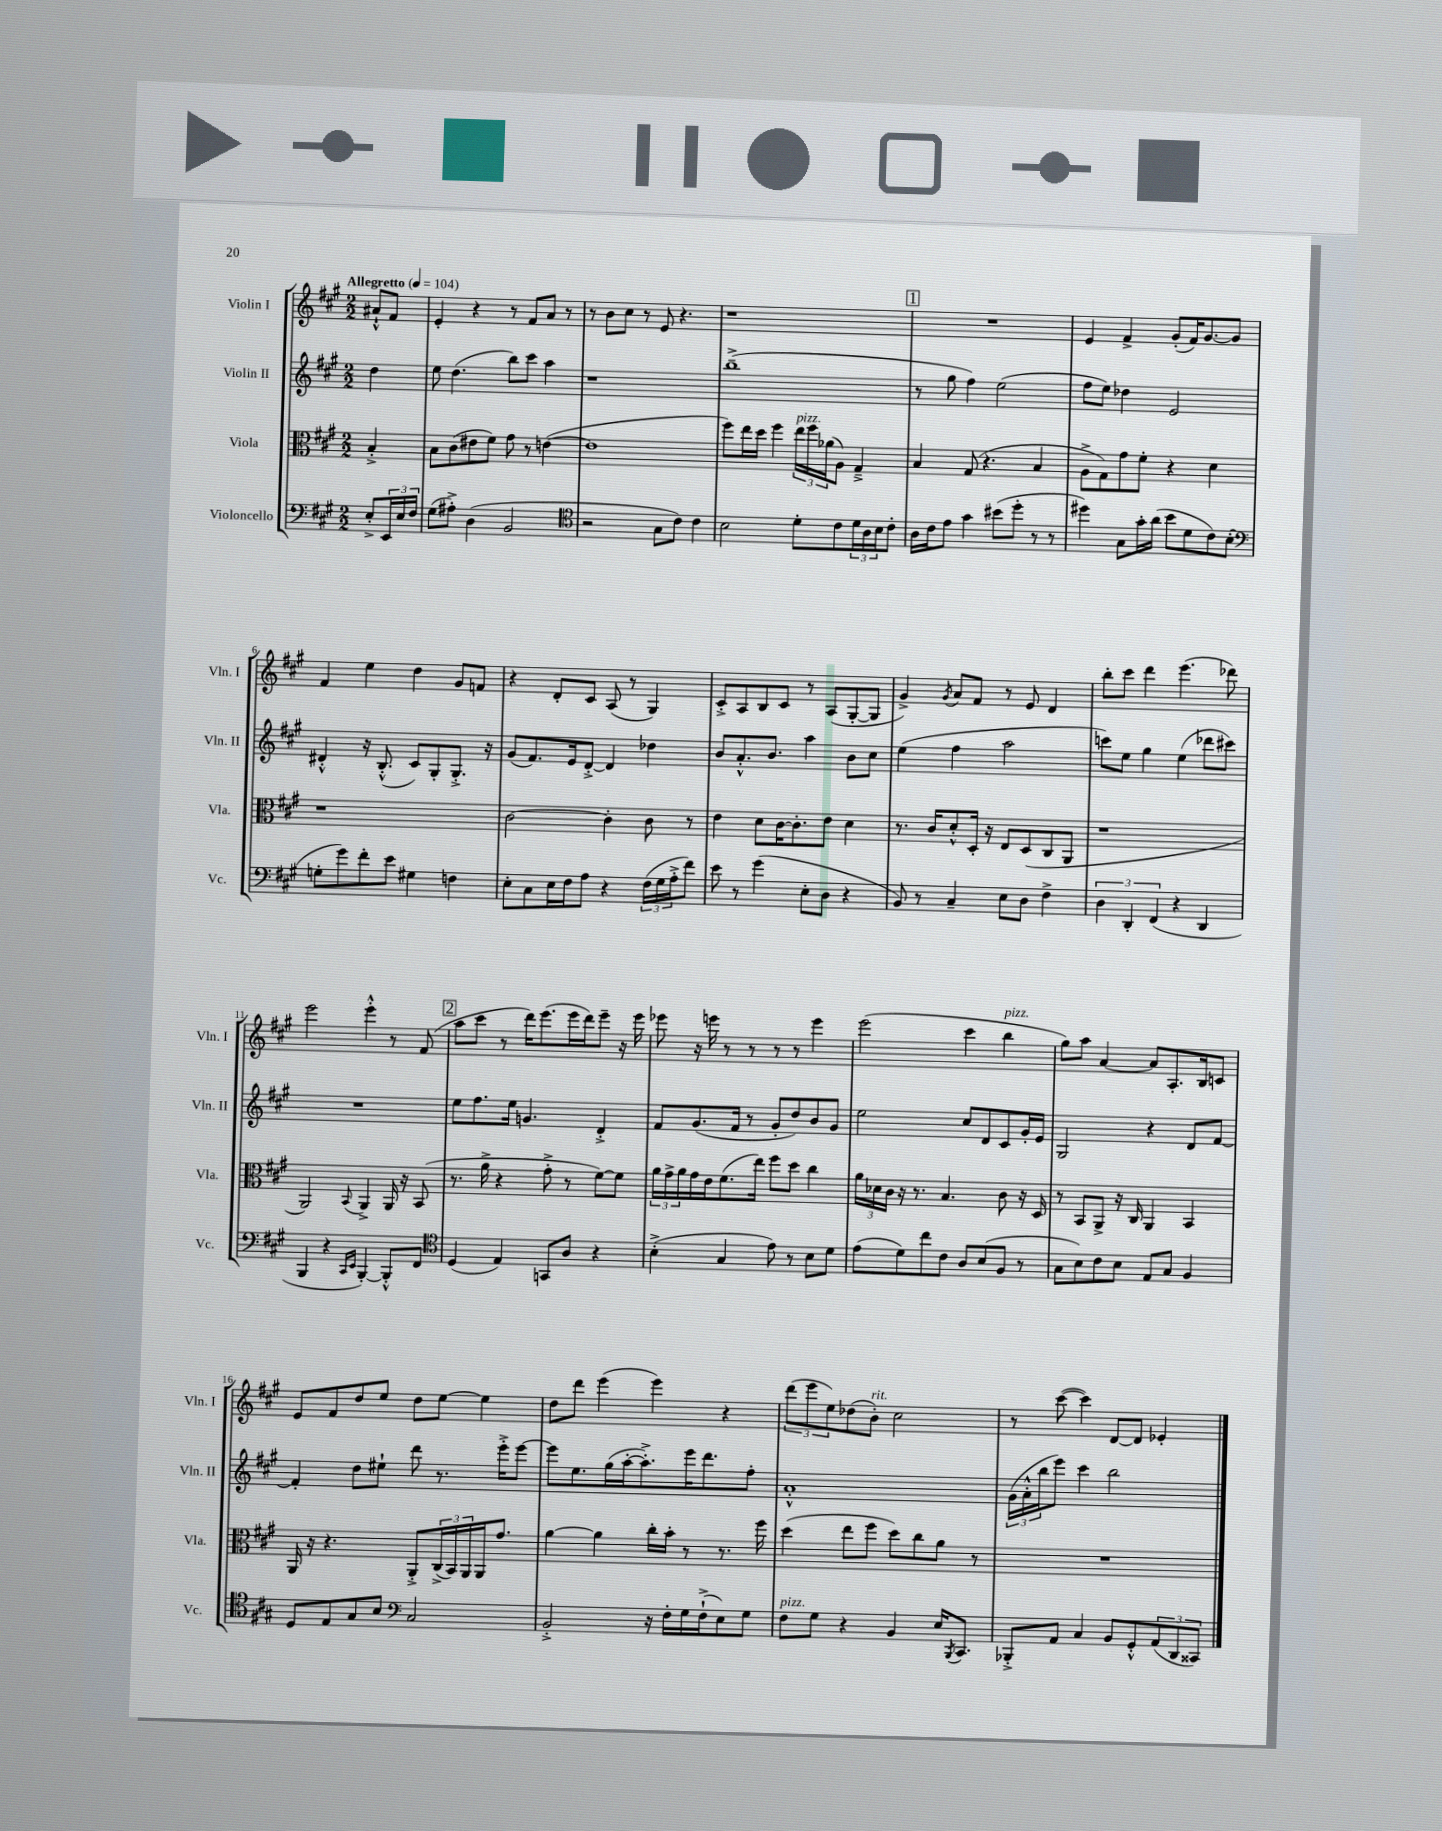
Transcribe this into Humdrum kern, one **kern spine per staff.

**kern	**kern	**kern	**kern
*staff4	*staff3	*staff2	*staff1
*clefF4	*clefC3	*clefG2	*clefG2
*k[f#c#g#]	*k[f#c#g#]	*k[f#c#g#]	*k[f#c#g#]
*M2/2	*M2/2	*M2/2	*M2/2
*MM104	*MM104	*MM104	*MM104
8E'^	4B'^	4dd	8a#`^^
24EE	.	.	8f#
24E	.	.	.
24F#	.	.	.
=	=	=	=
(8G#	8B	8ee	4e'
8A#'^)	(8c#	(4.dd	.
(4D	8e#	.	4r
.	8f#)	.	.
2BB	8g#	8bb)	8r
.	8r	8ccc#	8f#
.	([4e	4aa	8a
.	.	.	8r
=	=	=	=
*clefC4	*	*	*
2r	1e]	1r	8r
.	.	.	8b
.	.	.	8cc#
.	.	.	8r
8G#	.	.	8e
8c#)	.	.	4.r
4c#	.	.	.
=	=	=	=
2B	8ff#)	(1bb~^	1r
.	16ee	.	.
.	16dd	.	.
.	4ff#	.	.
8d'	24ee	.	.
.	24ff#	.	.
.	(24a-	.	.
8c#	8A)	.	.
24d	4G#~^	.	.
24A	.	.	.
24B	.	.	.
8c#'	.	.	.
=	=	=	=
16A	4B	8r	1r
16c#	.	.	.
8e	.	8gg#	.
4g#	(8G#	4ff#)	.
.	4.r	.	.
(8b#	.	(2ee	.
8dd'	.	.	.
8r	4B	.	.
8r	.	.	.
=	=	=	=
4dd#)	8A^	8ff#	4e
.	8G#)	8ee)	.
8G#	8g#	4dd-	4f#^
16g#'	8f#'	.	.
(16a	.	.	.
8b	4r	2e	(8g#'
8d	.	.	16f#)
.	.	.	[8.g#
8c#)	4d	.	.
(8B'	.	.	8g#]
=	=	=	=
*clefF4	*	*	*
8G'	1r	4d#'^^	4f#
8g#)	.	.	.
8f#'	.	16r	4ee
.	.	(8.B'^^	.
8e	.	.	.
4G#	.	8c#)	4dd
.	.	8G#'	.
4F	.	8.G#'^	8g#
.	.	.	8f
.	.	16r	.
=	=	=	=
8E'	[2c#	(8g#	4r
8C#	.	8.f#)	.
16E	.	.	8d'
16F#	.	16e	.
8A	.	[8d'^	8c#
4r	4c#']	4d]	(8A
.	.	.	8r
(24F#	8c#	4dd-	4G#)
24G#	.	.	.
24A'^	.	.	.
8f#)	8r	.	.
=	=	=	=
8e	4e	8b	8c#'^
8r	.	8.a'^^	8A
(4g#	8d	.	8B
.	.	8.b	.
.	[16c#	.	8c#
.	8.c#']	.	.
8E'	.	4aa	8r
8D	8e	.	(8A
4r	4d	8b	[8G#'
.	.	8cc#	8G#]
=	=	=	=
8BB)	8.r	(4ee	4g#^)
8r	.	.	.
.	16c#	.	.
.	.	.	8qg#
4C#~	8d'^^	4ff#	8a
.	16D'	.	8f#
.	16r	.	.
8E	8E	2aa	8r
8D	(8D	.	8e
4F#^	8C#	.	4d
.	8AA	.	.
=	=	=	=
6D	1r	8ccc)	8bb'
.	.	8ee	8ccc#
6DD'	.	.	.
.	.	4gg#	4ddd
(6FF#	.	.	.
4r	.	(4ee	(4.eee
4DD	.	8ddd-	.
.	.	8ccc#)	8ddd-)
=	=	=	=
4BBB	2AA)	1r	2eee
4r	.	.	.
16qqCC#	.	.	.
16qqEE	8qqBB	.	.
[4BBB')	4AA^	.	4eee'^^
8BBB'^^]	16AA	.	8r
.	16r	.	.
8FF#	(8BB	.	(8f#
=	=	=	=
*clefC4	*	*	*
(4D	8.r	8ee	8aa
.	.	8.ff#	8ccc#
.	16a^	.	.
4E)	4r	.	8r
.	.	16ee	.
.	.	4.g	16ddd)
.	.	.	(8.eee
8GG	8g#'^	.	.
8A	8r	.	16eee
.	.	.	16ddd)
4r	[8f#)	4d'^	8eee~
.	8f#]	.	16r
.	.	.	16eee
=	=	=	=
(4B'^	24a	8f#	8eee-
.	24g#^	.	.
.	24a	.	.
.	16g#	(8.g#	16r
.	16e	.	16eee
4G#	(8.f#	.	8r
.	.	16f#	.
.	.	8r	8r
.	16ee)	.	.
8e)	8ff#	8g#'	8r
8r	8dd	8dd)	8r
8B	4cc#	8b	4eee
8d	.	8g#	.
=	=	=	=
(8e	24a	2ee	(2eee
.	24d-	.	.
.	24c#	.	.
8d)	16r	.	.
.	8.r	.	.
8cc#	.	.	.
8c#	4.B	.	.
8A	.	8cc#	4ccc#
(8B	.	8d	.
8F#	8c#	8c#	4bb
8r	16r	16g#'	.
.	16D	16e	.
=	=	=	=
8G#	8r	2G#	8gg#)
8B)	8BB	.	8aa
8c#	8AA^	.	[4a
8B	16r	.	.
.	16C#	.	.
8E	4AA	4r	8a]
8G#	.	.	8.A'
4F#	4BB	8d	.
.	.	.	16B
.	.	[8f#	8c
=	=	=	=
8D	16AA	4f#']	8e
.	16r	.	.
8E	4.r	.	8f#
8G#	.	8dd	8dd
8B	.	8ee#`	8ee
*clefF4	*	*	*
2C#	8AA'^	8ddd	8dd
.	(24C#^	8.r	[8ee
.	24BB)	.	.
.	24AA	.	.
.	16AA	.	4ee]
.	8.g#	16eee'^	.
.	.	[8eee	.
=	=	=	=
2BB'^	[4a	8eee]	8dd
.	.	8.ee	8ddd
.	4a]	.	(4eee
.	.	(16gg#	.
.	.	[16aa'	.
.	.	8.aa'^])	.
16r	16cc#'	.	4eee)
16F#'	16b'	.	.
16G#	8r	16eee	.
(16F#`^	.	8.ddd	.
8E)	8.r	.	4r
8G#	.	8ff#'	.
.	16ff#	.	.
=	=	=	=
8F#	(4dd	1a'^^	(12ddd
.	.	.	12eee
8G#	.	.	.
.	.	.	12ee)
4r	8ee	.	(8dd-
.	8ff#	.	8b')
4BB	8dd)	.	2cc#
.	8cc#	.	.
16E	8a	.	.
8qBBB	.	.	.
8.CC#	.	.	.
.	8r	.	.
=	=	=	=
8BBB-'^	1r	(24g#	8r
.	.	24a'^^	.
.	.	24bb	.
8AA	.	8eee)	([8ccc#
4C#	.	4ccc#	4ccc#])
8BB	.	2bb	[8d
8GG#'^^	.	.	8d]
(12AA	.	.	4e-'
12DD	.	.	.
12CC##)	.	.	.
==	==	==	==
*-	*-	*-	*-
